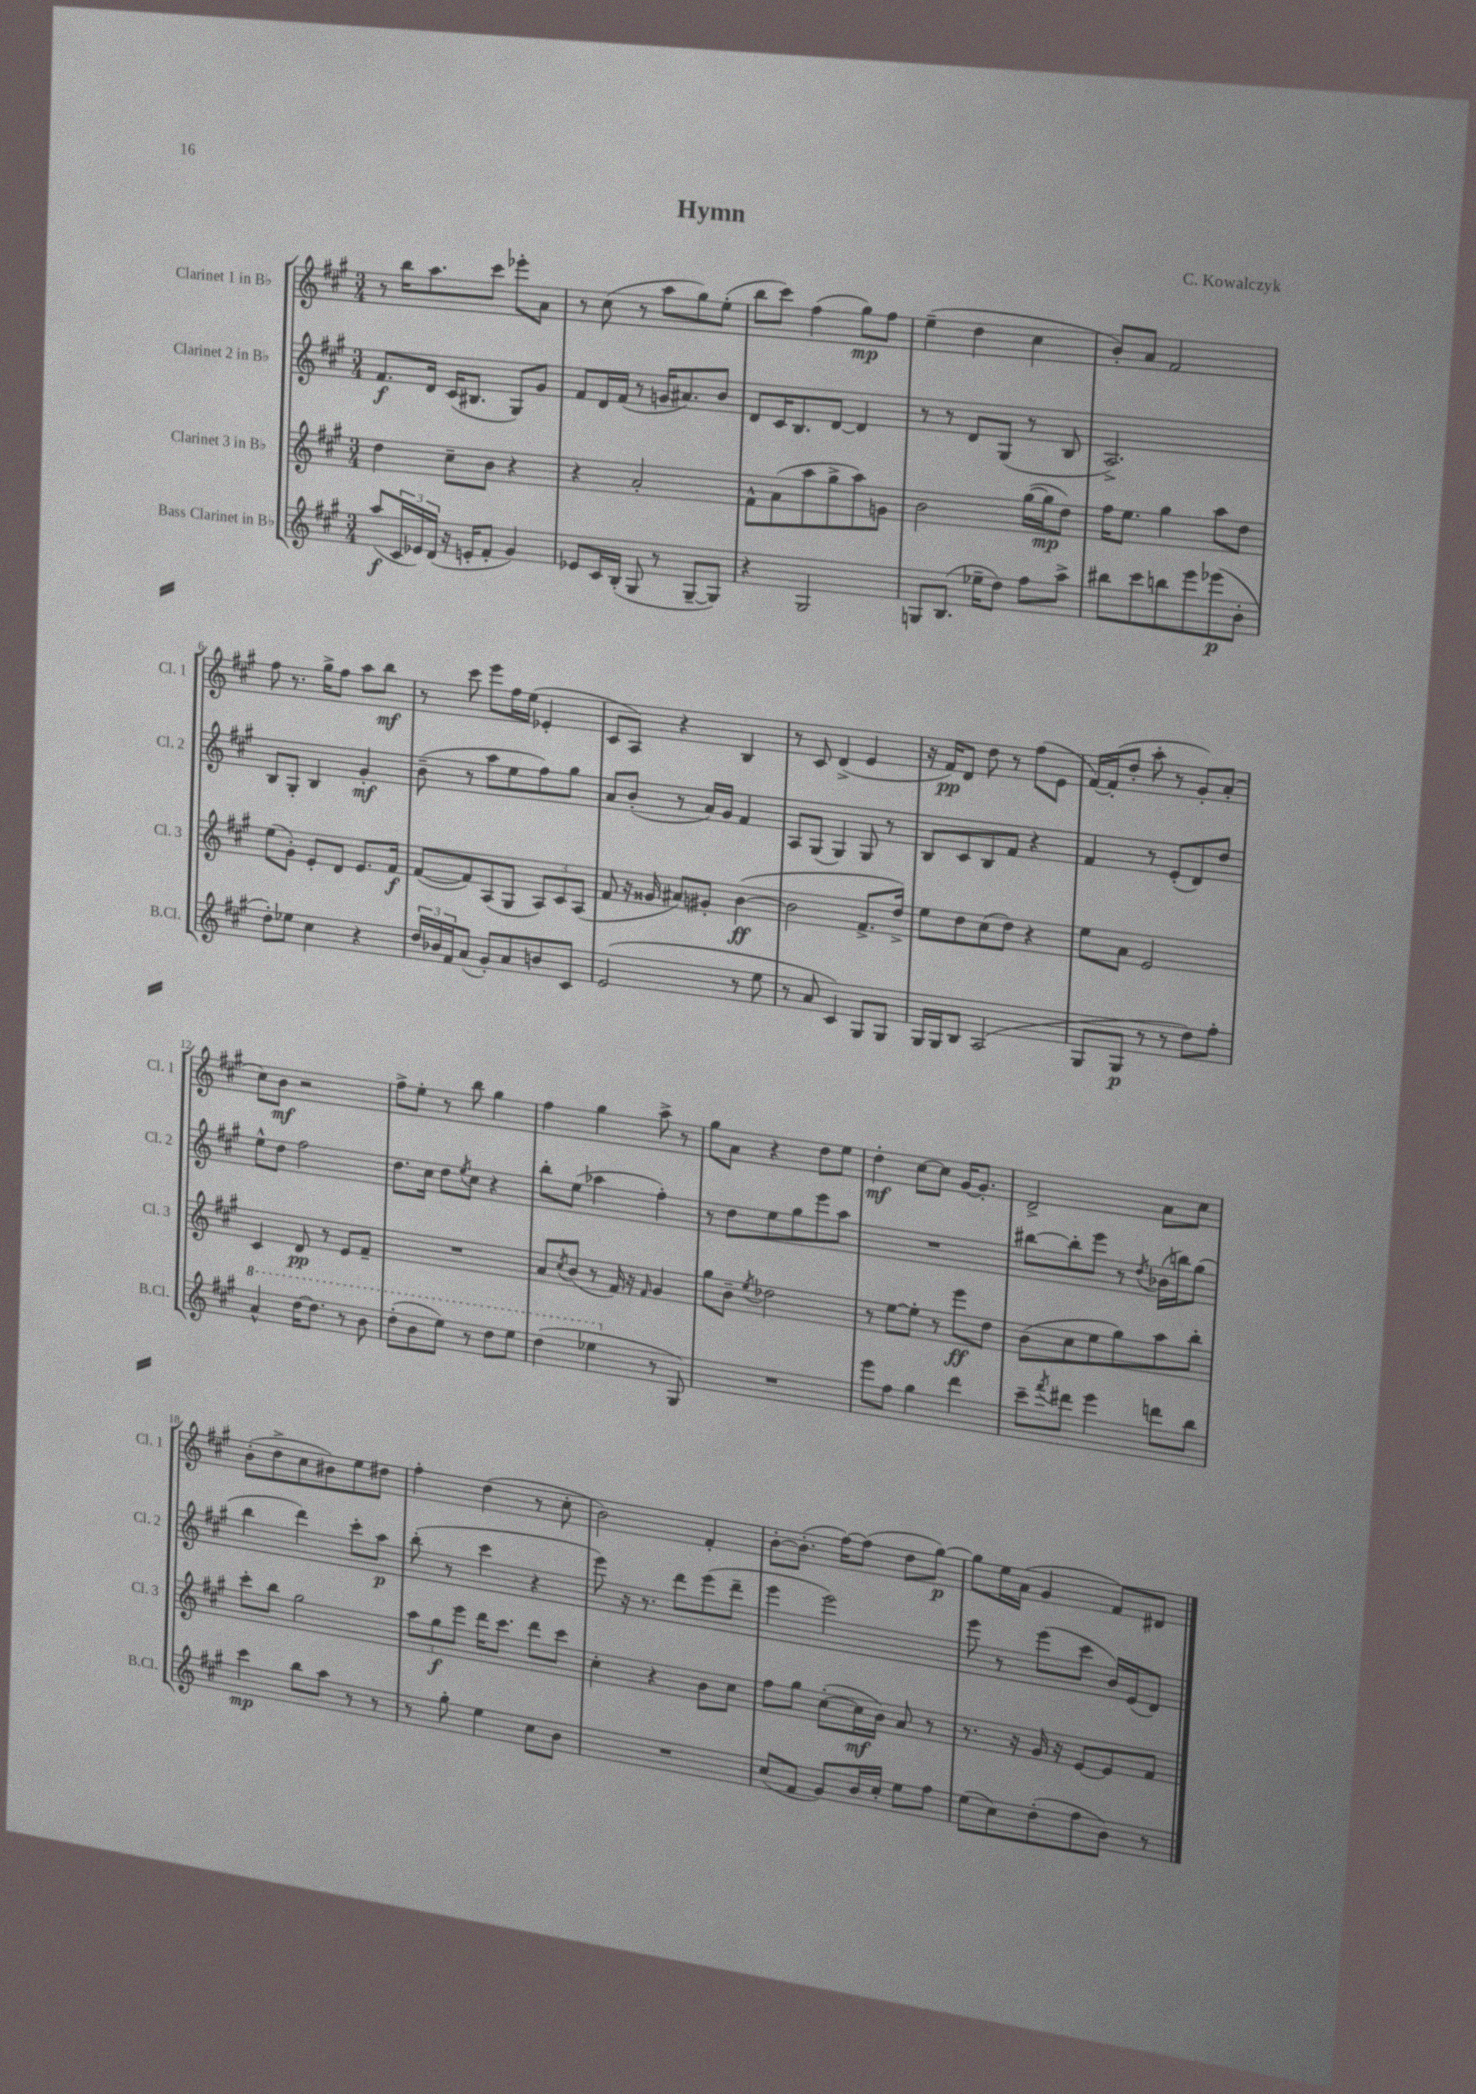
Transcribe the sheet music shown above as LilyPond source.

\header { title = "Hymn" composer = "C. Kowalczyk" }
<<
\new StaffGroup <<
\new Staff = "s0" \with { instrumentName = "Clarinet 1 in Bb" shortInstrumentName = "Cl. 1" } {
    \clef treble \key a \major \numericTimeSignature \time 3/4
    r8 b''16 a''8. cis'''8 ees'''8-. a'8 |
    r8 cis''8( r8 a''8 gis''8) e''8-.( |
    b''8 cis'''8) fis''4( gis''8\mp) fis''8 |
    e''4--( d''4 cis''4 |
    b'8-.) a'8 fis'2 |
    fis''8 r8. gis''16-> fis''8 a''8 b''8\mf |
    r8 cis'''8 e'''8 fis''16 e''16( ees'4-. |
    cis'8 a8) r4 b4 |
    r8 cis'8 d'4->( e'4 |
    r16 fis'16\pp) d'8 d''8 r8 fis''8( e'8 |
    fis'16~) fis'16-.( d''8-. a''8-. r8 gis'8-.) a'8-.( |
    cis''8) b'8\mf r2 |
    fis''8-> e''8-. r8 b''8 gis''4 |
    fis''4 gis''4 a''8-> r8 |
    gis''8 a'8 r4 d''8 e''8 |
    d''4-.\mf cis''8~ cis''8 gis'16~ gis'8.-. |
    d'2-> a'8 cis''8 |
    b'8-.( d''8-> cis''8 bis'8) e''8 dis''8 |
    fis''4-. d''4( r8 cis''8-. |
    b'2) fis'4-. |
    b'8~-. b'8.-.( fis''16~) fis''8( d''8 gis''8~\p) |
    gis''8 e''16 a'16( gis'4 fis'8) dis'8 \bar "|." |
}
\new Staff = "s1" \with { instrumentName = "Clarinet 2 in Bb" shortInstrumentName = "Cl. 2" } {
    \clef treble \key a \major \numericTimeSignature \time 3/4
    fis'8.\f d'16 cis'16( bis8. gis8) gis'8 |
    fis'8 d'16 fis'16( r8 g'16 ais'8.) b'8 |
    d'8 cis'16 b8. d'8~ d'4 |
    r8 r8 d'8 gis8( r8 b8 |
    a2.->) |
    b8 gis8-. b4 gis'4-.\mf |
    b'8--( r8 a''8 e''8 fis''8) gis''8 |
    a'8 b'8-.( r8 a'16) gis'16 fis'4 |
    a8 gis8( gis4) gis8 r8 |
    b8 cis'8 b8 fis'8 r4 |
    fis'4 r8 e'8-.( d'8) d''8 |
    e''8-^ d''8 fis''2 |
    d''8. cis''16 d''8 \acciaccatura { e''8 } cis''8 r4 |
    b''8-. e''8( aes''4 fis''4-.) |
    r8 d''8 e''8 gis''8 e'''8 a''8 |
    R2. |
    bis''8~ bis''8-. e'''8 r8 \acciaccatura { d''8 } bes'16( b''16) gis''8( |
    b''4 d'''4) cis'''8-. a''8\p |
    b''8-.( r8 cis'''4 r4 |
    e'''8) r16 r8. d'''8 e'''8( d'''8-- |
    e'''4 e'''2) |
    e'''8 r8 e'''8( cis'''8 b'16) e'16( d'8) \bar "|." |
}
\new Staff = "s2" \with { instrumentName = "Clarinet 3 in Bb" shortInstrumentName = "Cl. 3" } {
    \clef treble \key a \major \numericTimeSignature \time 3/4
    d''4 cis''8-- b'8 r4 |
    r4 a'2-. |
    fis'8-^ a'8( a''8 gis''8-> a''8) g'8 |
    b'2 gis''16~( gis''16\mp d''8) |
    fis''16 e''8. gis''4 a''8 d''8 |
    e''8( gis'8-.) e'8-. d'8 e'8. fis'16\f |
    fis'8~( fis'8) a8( gis8 \tuplet 3/2 { a8) cis'8 a8( } |
    fis'8 r16 gisis'16 ais'8) gis'8-. b'4~\ff( |
    b'2 fis'8.-> d''16->) |
    e''8 d''8 cis''8( d''8) r4 |
    e''8 a'8 e'2 |
    cis'4 d'8\pp r8 e'8 fis'8-- |
    R2. |
    a'8 \acciaccatura { cis''8 } b'8( r8 fis'16) r16 \grace { fis'16 } gis'4 |
    gis''8 b'8-- \acciaccatura { e''8 } des''2 |
    r8 e''8~ e''8-. r8 e'''8\ff d''8 |
    b'8( cis''8 e''8 gis''8) a''8 b''8-. |
    cis'''8-. b''8 gis''2 |
    \tuplet 3/2 { a''8 gis''8\f e'''8 } d'''16 cis'''8. d'''8 cis'''8 |
    cis''4-. r4 b'8 cis''8 |
    fis''8 gis''8 cis''8~-.( cis''16\mf b'16) a'8 r8 |
    r8. r16 gis'16 r16 e'8~ e'8 fis'8 \bar "|." |
}
\new Staff = "s3" \with { instrumentName = "Bass Clarinet in Bb" shortInstrumentName = "B.Cl." } {
    \clef treble \key a \major \numericTimeSignature \time 3/4
    a''8\f( \tuplet 3/2 { cis'16 ees'16) d'16( } r16 e'16-. fis'8-. gis'4) |
    ees'8 cis'16 b16-.( gis8 r8 gis8~-- gis8) |
    r4 gis2 |
    g8 b8.( ees''16-- d''8) fis''8 a''8-> |
    bis''8 cis'''8 b''8 e'''8 ees'''8\p( b'8-. |
    d''8-.) ees''8 cis''4 r4 |
    \tuplet 3/2 { d''16 bes'16 fis'16 } a'8( gis'8-.) a'8 b'8 cis'8 |
    e'2( r8 e''8 |
    r8 a'8 cis'4) gis8 gis8 |
    gis16 gis16 b8 a2( |
    gis8 gis8\p r8 r8 d''8) fis''8-. |
    \ottava #1 a''4-^ d'''16~ d'''8. r8 b''8 |
    d'''8-.( b''8 e'''8) r8 d'''8 e'''8 |
    d'''4( ees'''4 \ottava #0 r8 gis8) |
    R2. |
    e'''8 fis''8 gis''4 d'''4 |
    cis'''8-- \acciaccatura { fis'''8 } dis'''8 e'''4 d'''8 b''8 |
    cis'''4\mp b''8 a''8 r8 r8 |
    r8 gis''8-. e''4 cis''8 b'8 |
    R2. |
    cis''8( fis'8 gis'8) b'16 cis''16-. e''8 fis''8 |
    e''8( cis''8) d''8-.( fis''8 b'8) r8 \bar "|." |
}
>>
>>
